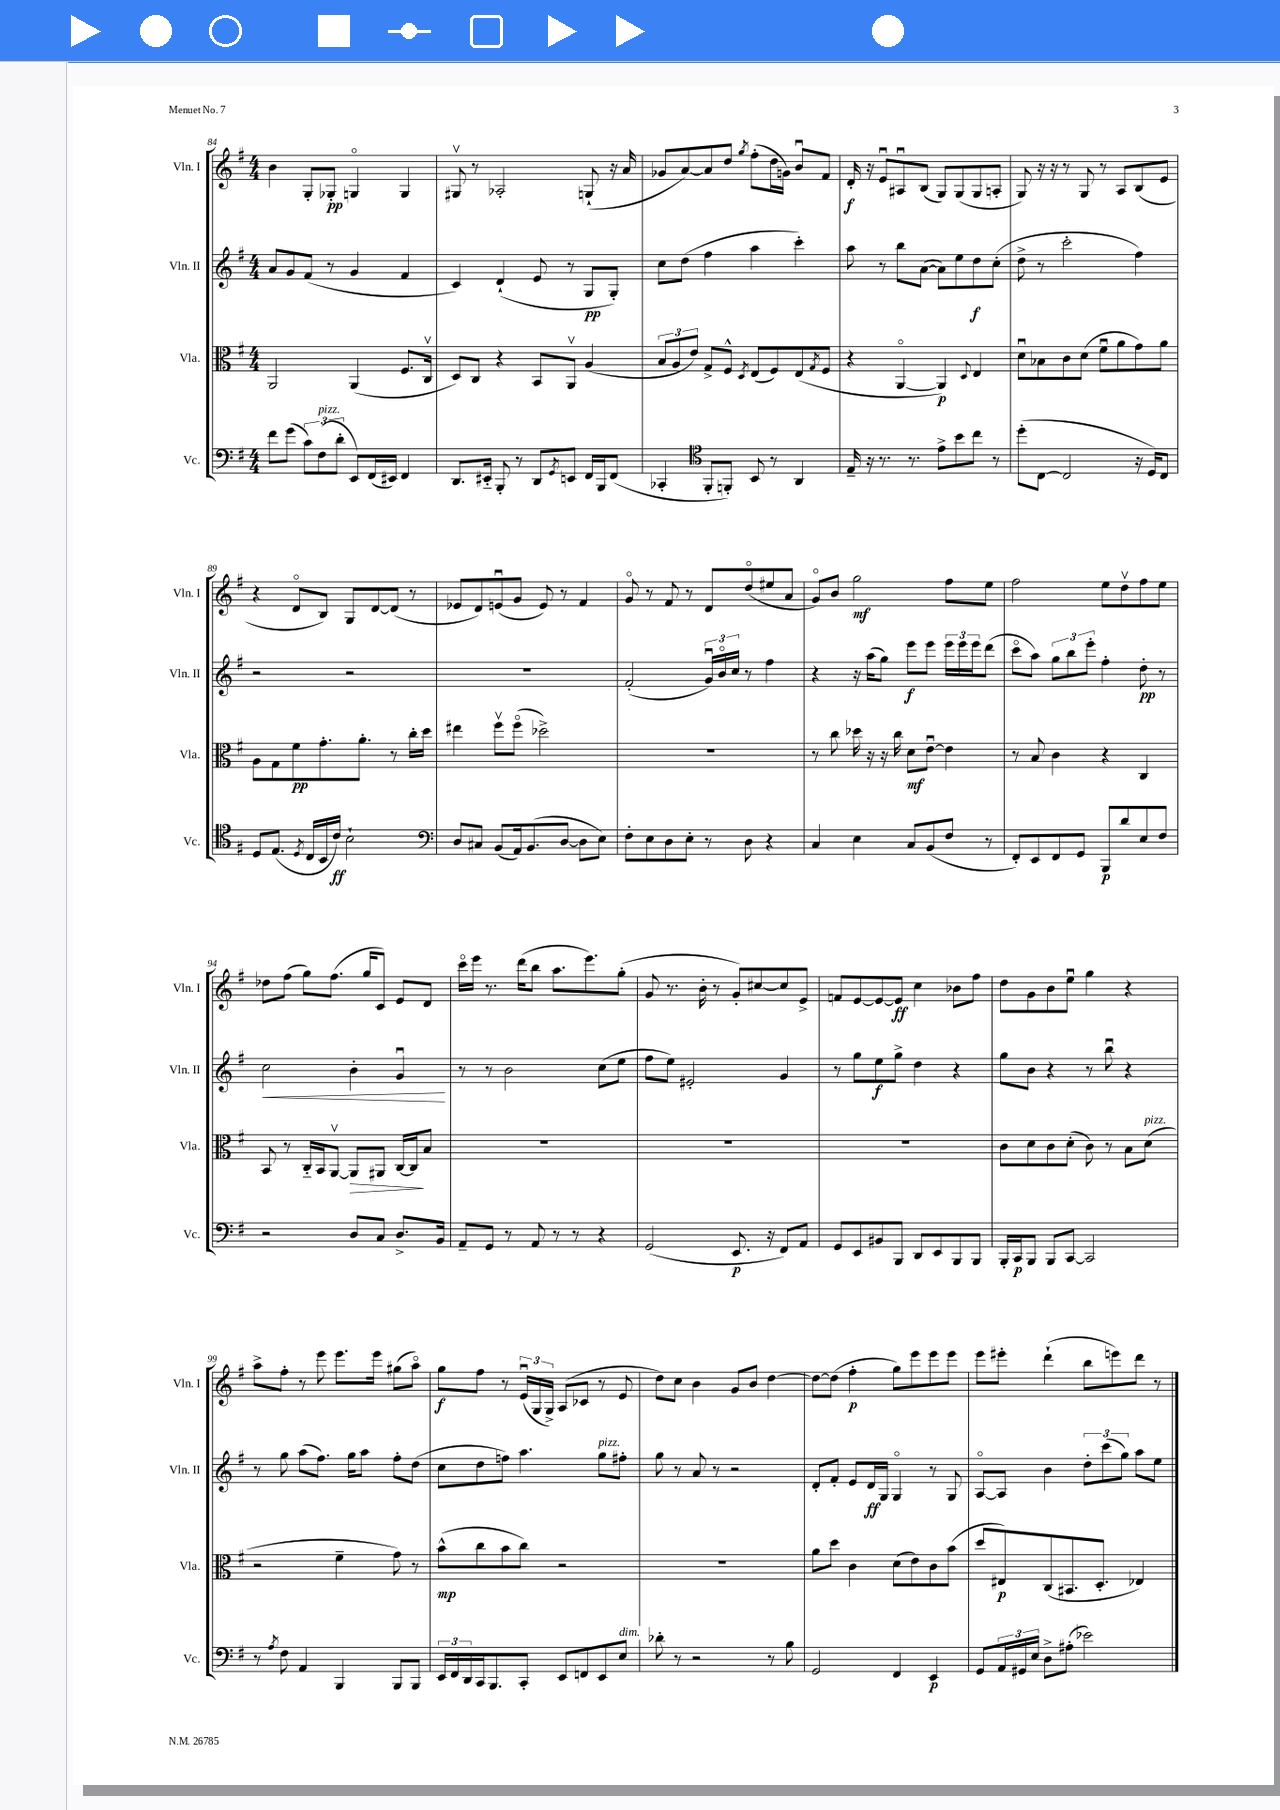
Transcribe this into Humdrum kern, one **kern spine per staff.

**kern	**kern	**kern	**kern
*staff4	*staff3	*staff2	*staff1
*clefF4	*clefC3	*clefG2	*clefG2
*k[f#]	*k[f#]	*k[f#]	*k[f#]
*M4/4	*M4/4	*M4/4	*M4/4
8f#	2AA	8a	4b
(8g	.	8g	.
12c)	.	(8f#	8G'
(12F#	.	.	.
.	.	8r	8G-'
12d'	.	.	.
8EE)	(4AA	4g	4Go
(16FF#	.	.	.
16EE#)	.	.	.
4FF#	8.F#	4f#	4G
.	16Cv	.	.
=	=	=	=
8.DD	8D)	4c)	8G#v
.	8C	.	8r
16EE#'~	.	.	.
8BBB'	4r	(4d`	2A-'
8r	.	.	.
8DD	8BB	8e	.
8qGG	.	.	.
8EE	8AAv	8r	.
16FF#	(4A	8G	(8G`
16BBB	.	.	.
(8FF#	.	8G')	16r
.	.	.	16a
=	=	=	=
4CC-'	12B	8cc	8g-
.	12A	.	.
.	.	(8dd	[8a)
.	12e)	.	.
*clefC4	*	*	*
8FF#'	8G^	4ff#	8a]
8FF')	8F#^^	.	8dd
.	8qD	.	8qgg
8BB	(8E	4aa	(8ff#'
8r	8F#)	.	16dd
.	.	.	16g)
4AA	(8E	4ccc')	8bu
.	8qG	.	.
.	8F#	.	8f#
=	=	=	=
16E~	4r	8aa	16d'
16r	.	.	16r
8.r	.	8r	8eu
.	[4AAo	8bb	8A#u
8.r	.	.	.
.	.	([8a	(8B
8e^	4AA])	8a])	8G)
8b	.	8ee	(8G
.	8qqD	.	.
8cc	4E	8dd	8G
8r	.	(8cc'	8A'
=	=	=	=
(8dd'	8du	8dd^	8G)
[8C	8B-	8r	16r
.	.	.	16r
2C]	8c	2ccc'	8r
.	(8d	.	8G
.	8f#u	.	8r
.	8a	.	8A
16r	8g)	4ff#)	(8B
16D)	.	.	.
8C	8a	.	8e
=	=	=	=
8D	8A	2r	4r
(8.E	8G	.	.
.	8f#	.	8do
8qD	.	.	.
16C	.	.	.
16BB	8.g'	.	8B)
16c)	.	.	.
2B`	.	2r	8G
.	8.a'	.	.
.	.	.	[8d
.	8r	.	(8d]
.	16cc'	.	8r
.	16dd	.	.
=	=	=	=
*clefF4	*	*	*
8D	4ee#	1r	8e-
8C#	.	.	8d)
(8BB	8ff#v	.	(8eu
16AA)	(8ff#o	.	8g
(8.BB	.	.	.
.	2dd-^)	.	8e)
[8D	.	.	8r
8D]	.	.	4f#
8E)	.	.	.
=	=	=	=
8F#'	1r	(2f#'	8go
8E	.	.	8r
8D	.	.	8f#
8E'	.	.	8r
8r	.	24gu)	8d
.	.	24bo	.
.	.	24cc	.
8D	.	8r	(8ddo
4r	.	4ff#	8ee#
.	.	.	8a
=	=	=	=
4C	8r	4r	8go)
.	8cc	.	8b
4E	16dd-	16r	2gg
.	16r	(16aa	.
.	16r	8gg)	.
.	16cc	.	.
8C	8d	8eee	.
(8BB	[8eu	8eee	.
8F#	4e]	24eee	8ff#
.	.	24eee	.
.	.	24eee	.
8r	.	(8ddd	8ee
=	=	=	=
8FF#')	8r	8ccco	2ff#
8EE	8B	8aa)	.
8FF#	4c	12gg	.
.	.	12bb	.
8GG	.	.	.
.	.	12eee'	.
8BBB	4r	4ff#'	8ee
8d	.	.	8ddv
8E	4C	8dd'	8ff#
8F#	.	8r	8ee
=	=	=	=
2r	8BB	2cc	8dd-
.	8r	.	(8ff#
.	16C'~	.	8gg)
.	16BB	.	.
.	[8AAv	.	(8.ff#
8D	8AA]	4b'	.
.	.	.	16gg
8C	8AA#	.	8c)
8.D^	[16C	4gu	8e
.	16C]	.	.
.	8B	.	8d
16BB	.	.	.
=	=	=	=
8AA~	1r	8r	16ccco
.	.	.	16eee
8GG	.	8r	8.r
8r	.	2b	.
.	.	.	(16ddd
8AA	.	.	8bb
8r	.	.	8.aa
8r	.	.	.
.	.	.	8.eee)
4r	.	(8cc	.
.	.	8ee	(8gg'
=	=	=	=
(2GG	1r	8ff#	8g
.	.	8ee)	8.r
.	.	2e#'	.
.	.	.	16b'
.	.	.	8r
8.EE	.	.	8g')
.	.	.	[8cc#
16r	.	.	.
8FF#)	.	4g	8cc#]
8AA	.	.	8e^
=	=	=	=
8GG	1r	8r	8f
8EE	.	8gg	[8e
8BB#	.	8ee	8e_
8BBB	.	8gg^	8e]
8DD	.	4dd	4cc
8EE	.	.	.
8BBB	.	4r	8b-
8BBB	.	.	8ff#
=	=	=	=
16BBB'	8c	8gg	8dd
16CC	.	.	.
8BBB	8d	8b	8g
8BBB	8c	4r	8b
[8CC	(8d'	.	8eeu
2CC]	8c)	8r	4gg
.	8r	8bbu	.
.	8B	4r	4r
.	(8d	.	.
=	=	=	=
8r	2r	8r	8aa^
8qA	.	.	.
8F#	.	8gg	8ff#'
4AA	.	(8aa	8r
.	.	8.ff#)	8eee
4BBB	4f#~	.	8.eee
.	.	16gg	.
.	.	8aa	.
.	.	.	16eee
8BBB	8g)	8ff#'	(8gg#
8BBB	8r	(8dd	8aao)
=	=	=	=
24EE	(8b^^	8cc	8gg
24FF#	.	.	.
24DD	.	.	.
16CC	8cc	8dd	8ff#
8.BBB	.	.	.
.	8b	8ff)	8r
8CC'	8cc)	4.aa	(24eu
.	.	.	24G
.	.	.	24G^)
8EE	2r	.	(8A
8FF	.	.	8c-
8EE	.	8gg	8r
8E	.	8ff#'	8e
=	=	=	=
8d-'	1r	8gg	8dd)
8r	.	8r	8cc
2r	.	8a	4b
.	.	8r	.
.	.	2r	8g
.	.	.	8b
8r	.	.	[4dd
8B	.	.	.
=	=	=	=
2GG	8a	8d'	8dd_
.	8dd	8f#'	(8dd]
.	4c	8e	4ff#'
.	.	16d	.
.	.	16G	.
4FF#	(8d	4Go	8gg)
.	8e)	.	8eee
4EE	8c	8r	8eee
.	(8b	8G	8eee
=	=	=	=
8GG	8dd	[8Ao	8eee
24AA	8E#)	8A]	8eee#'
24GG#	.	.	.
24E	.	.	.
8D^	(8C	4b	(4ddd`
(8A#'	8.BB#	.	.
2e-)	.	12dd'	8bb
.	8.D'	.	.
.	.	(12ccc	.
.	.	.	8eee)
.	.	12gg)	.
.	4E-)	8aa	8ddd
.	.	8ee	8r
==	==	==	==
*-	*-	*-	*-
